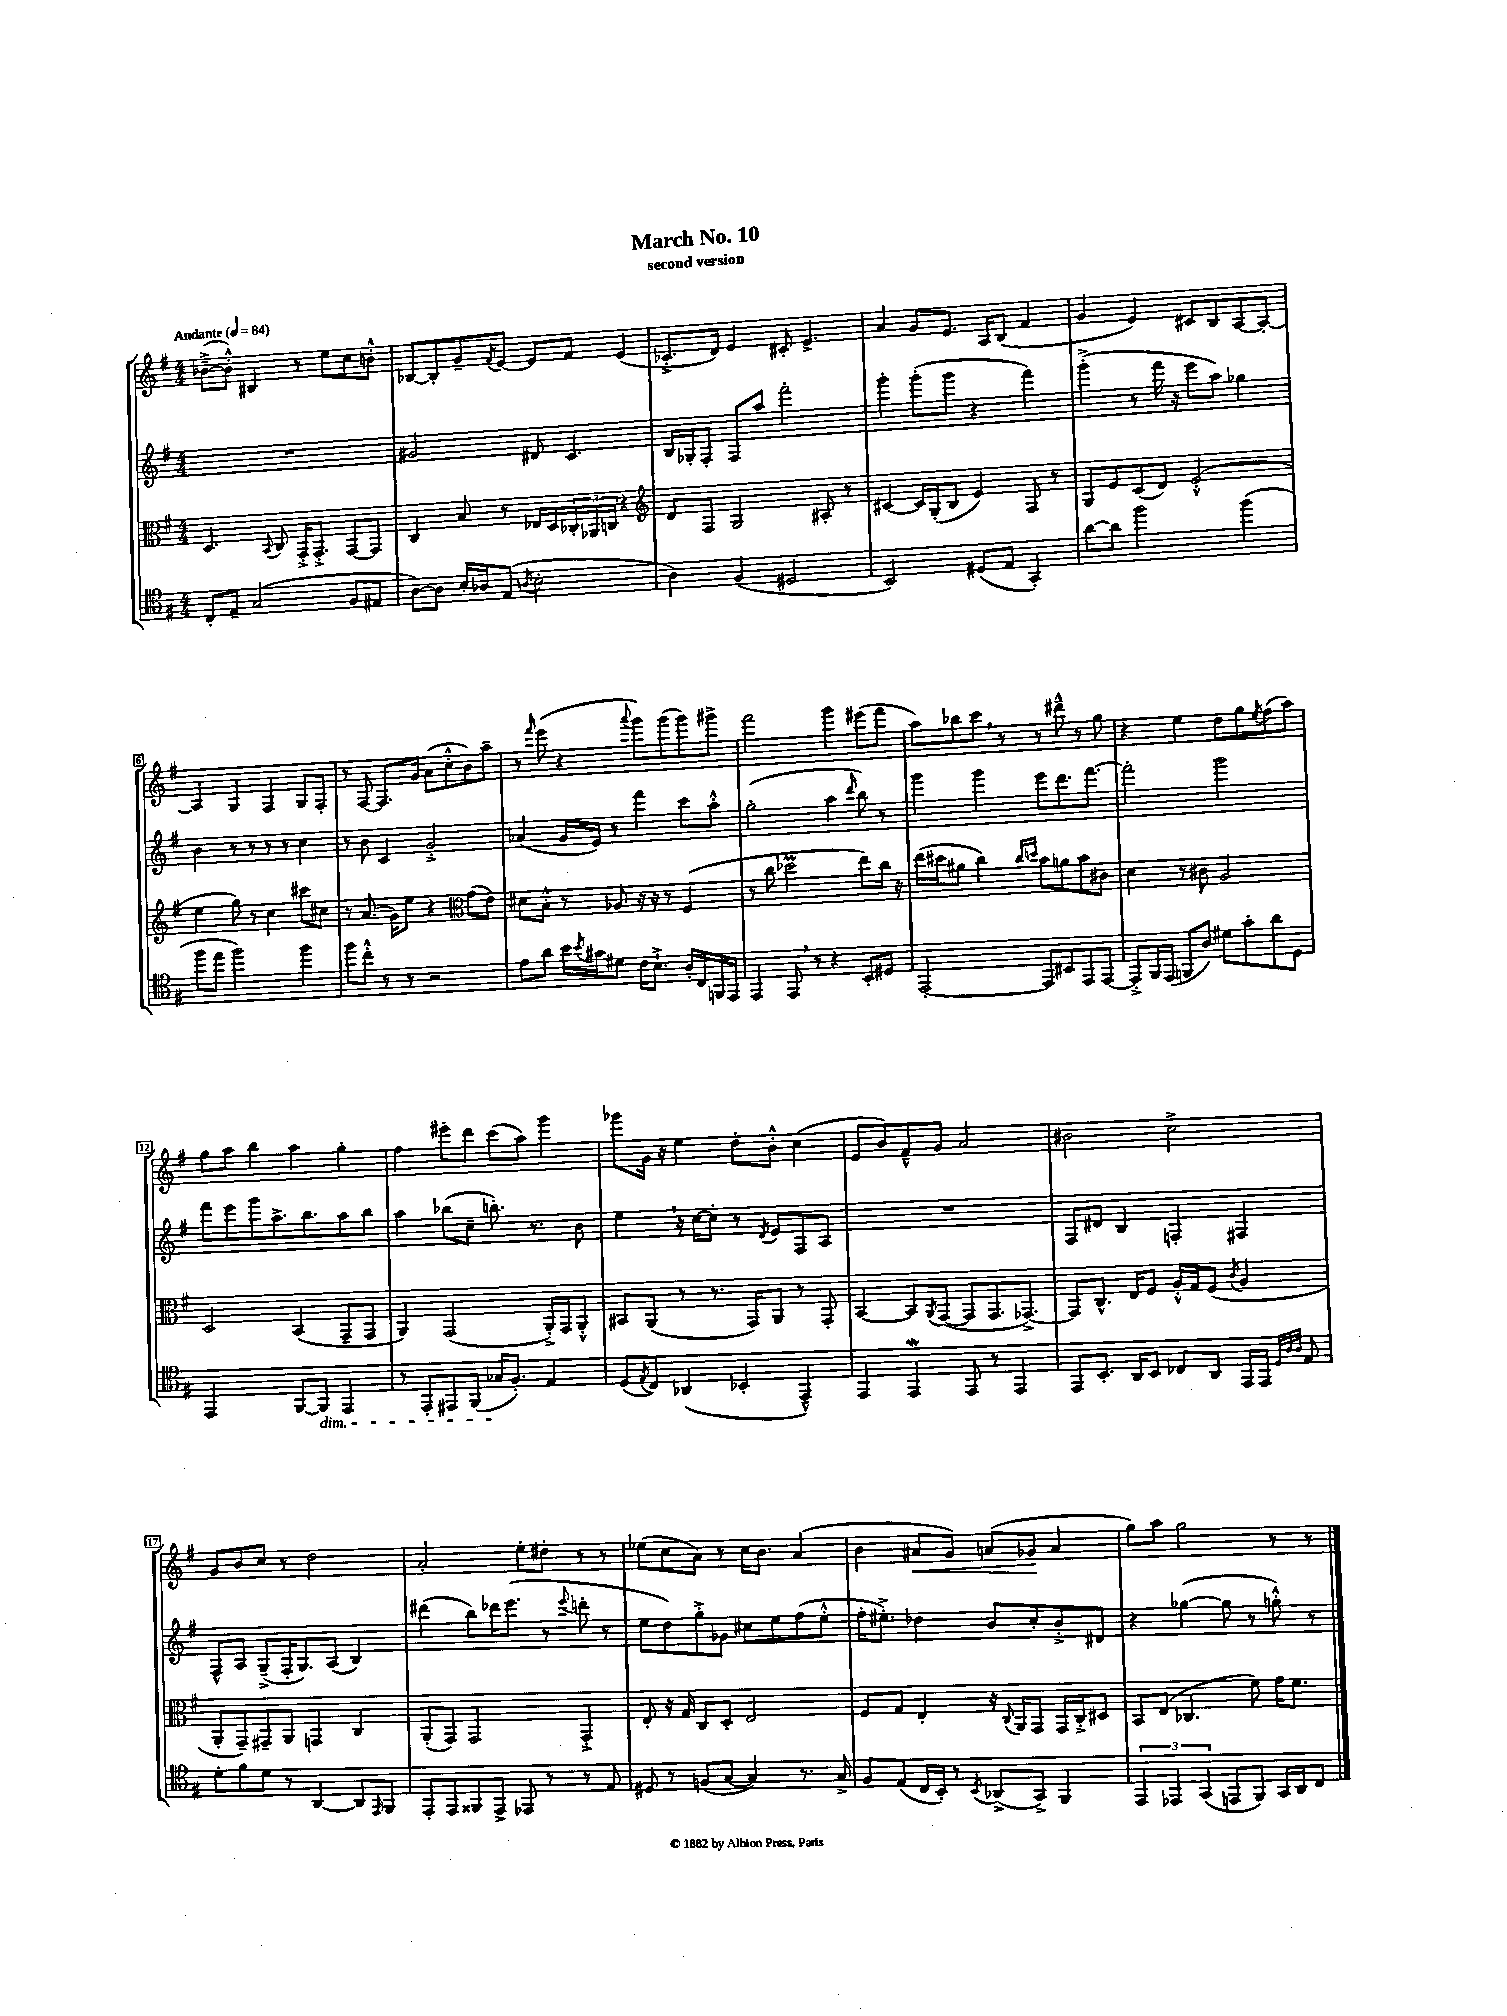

**kern	**kern	**kern	**kern
*staff4	*staff3	*staff2	*staff1
*clefC4	*clefC3	*clefG2	*clefG2
*k[f#]	*k[f#]	*k[f#]	*k[f#]
*M4/4	*M4/4	*M4/4	*M4/4
*MM84	*MM84	*MM84	*MM84
8C'	4.D	1r	([8b-~^
8E~	.	.	8b-'^^])
(2G	.	.	4B#
.	8qqBB	.	.
.	8C	.	.
.	16GG'^	.	8r
.	8.GG'^	.	.
.	.	.	8ee
8F#	[8GG	.	8cc
8E#	8GG]	.	8b'^^
=	=	=	=
[8A)	4C	2g#	[8B-
8A]	.	.	8B-']
16B'	8B	.	8g~
16A-	.	.	.
.	.	.	8qf#
(8E	8r	.	[8e
8qA	.	.	.
2B'	16E-	8d#	8e]
.	16D	.	.
.	24C-'	4.c	8f#
.	24AA-	.	.
.	24C	.	.
.	4r	.	(4e
=	=	=	=
*	*clefG2	*	*
4A)	8d	16B	8.c-'^
.	.	16G-'	.
.	8F#	8F#'	.
.	.	.	16d)
(4F#	2G	8F#	4e
.	.	8aa	.
2D#	.	2fff#'	8c#'
.	.	.	4.e^
.	8A#'	.	.
.	8r	.	.
=	=	=	=
2BB)	[4c#	4ggg'	4a
.	16c#]	(8ggg'	8g
.	(16G'	.	.
.	8B	8ggg	8.e
(8D#	4e)	4r	.
.	.	.	16A
8E	.	.	(8B
4GG')	8F#	4fff#)	4f#
.	8r	.	.
=	=	=	=
[8a	8G	(4ggg'^	4g
8a]	8e	.	.
2ff#	(8c	8r	4e)
.	8d)	16fff#	.
.	.	16r	.
.	(2e'^^	8eee	8c#
.	.	8aa)	8B
(4ff#	.	4gg-	[8A
.	.	.	8A'_
=	=	=	=
8ff#	4ee	4b	4A]
8ee	.	.	.
2ff#)	8gg)	8r	4G
.	8r	8r	.
.	4cc	8r	4F#
.	.	8r	.
4ff#	8ccc#	4cc	8G
.	8cc#	.	8F#'
=	=	=	=
8ff#	8r	8r	8r
8cc'^^	(8.a	8b	[8F#
8r	.	4c	8.F#]
.	16g)	.	.
8r	8ee	.	.
.	.	.	16g
2r	4r	2g'^	(8a
.	.	.	8cc'^^
*	*clefC3	*	*
.	(8g	.	8b)
.	8e)	.	8aa~
=	=	=	=
8e	8d#	(4a-	8r
.	.	.	16qqfff#
8a	8B'^^	.	(8eee
16b	8r	16g	4r
8qb	.	.	.
16g#	.	16e)	.
8d#	8A-	8r	.
.	.	.	8qqaaa
16c	16r	4fff#	8ggg)
8.B`^	16r	.	.
.	8r	.	(8ggg
16A'	(4F#	8ccc	8ggg)
16C	.	.	.
16FF	.	8aa'^^	8ggg#^
16EE	.	.	.
=	=	=	=
4EE	8r	(2gg'	2fff#
.	8cc	.	.
8EE	2dd-	.	.
8r	.	.	.
4r	.	4aa	4ggg
.	.	16qqddd	.
8BB'	8ee)	8bb)	(8eee#
8D#	16cc	8r	8fff#
.	16r	.	.
=	=	=	=
[2EE'	(16ee	4ggg	8aa)
.	16dd#	.	.
.	8a#	.	8bb-
.	4cc)	4ggg	8ccc
.	.	.	8r
.	16qqcc	.	.
.	16qqdd	.	.
8EE]	8b	8eee	8r
8BB#	8a	8.ddd	8ddd#~^^
8EE	8b	.	8r
.	.	[8.fff#	.
[8EE	8c#	.	8gg
=	=	=	=
8EE'^]	4d	2fff#']	4r
16FF#	.	.	.
(16EE	.	.	.
8FF	8r	.	4ee
8A)	8c#	.	.
8d#	2A	2ggg	8dd
8g'	.	.	8gg
.	.	.	8qee
8a	.	.	(8ff#
8D	.	.	8aa)
=	=	=	=
2EE	2D	8fff#	8gg
.	.	8eee	8aa
.	.	8ggg	4bb
.	.	8.aa^	.
[8FF#	(4BB	.	4aa
.	.	8.bb	.
8FF#]	.	.	.
4EE	8GG~	8aa	4gg'
.	8GG	8bb	.
=	=	=	=
8r	4AA)	4aa	4ff#
8EE'	.	.	.
8EE#	(2GG	(8bb-	8eee#'
(8FF#	.	8cc~	8ddd
16G-	.	8.bb')	(8ccc
8.F#')	.	.	.
.	.	.	8aa)
.	.	8.r	.
4E	16AA'^)	.	4ggg
.	16GG	.	.
.	8AA'^^	8b	.
=	=	=	=
(8D	8BB#	4ee	8ggg-
8qE	.	.	.
8C)	(8AA	.	16g
.	.	.	16r
(4AA-	8r	16r	4ee
.	.	[16cc	.
.	8.r	8cc']	.
4BB-'	.	8r	8dd'
.	16GG)	.	.
.	.	8qd	.
.	8AA	8e	8b'^^
4EE~^^)	8r	8F#	(4cc
.	8GG'	8A	.
=	=	=	=
4EE	[4BB	1r	8e
.	.	.	8b)
4EE	8BB]	.	8f#~^^
.	8qAA	.	.
.	([8GG	.	8g
8EE	8GG]	.	2a
8r	8.GG	.	.
4EE	.	.	.
.	[8.GG-^)	.	.
=	=	=	=
8EE	8GG-]	8F#	2b#
8.BB'	8.C^^	8d#	.
.	.	4B	.
16AA	16E	.	.
8BB	8F#	.	.
8C-	16A'^^	4F'	2cc^
.	16G	.	.
8AA	(8F#	.	.
.	8qc	.	.
16EE	4A	4F#	.
16EE	.	.	.
32qqD	.	.	.
32qqA	.	.	.
32qqA	.	.	.
8E	.	.	.
=	=	=	=
8d'	8AA'	8F#^^	8g
8f#	8GG~)	8A	8b
8d	8GG#~	(8G~^	8cc
8r	8AA	16F#'	8r
.	.	8.G)	.
[4AA	4GG	.	2dd
.	.	(8A	.
8AA]	4C	4B)	.
16qqEE	.	.	.
8FF#	.	.	.
=	=	=	=
8EE'	(8AA'	(4ddd#	2a'
8EE	8GG)	.	.
8FF##	2GG	8bb)	.
8EE^	.	16ddd-	.
.	.	(8.eee	.
8EE-	.	.	8ee'
8r	.	8r	8dd#'
.	.	8qqeee	.
8r	4GG'^	8ddd'	8r
8E	.	8r	8r
=	=	=	=
8D#	8E'	8ee	(8ee-
8r	16r	8dd)	8cc
.	16G	.	.
(8F	8C	8gg'^	8a)
[8G	8D'	8g-	8r
4G])	2E	8cc#	16cc
.	.	.	8.b
.	.	8ee	.
8.r	.	(8ff#	(4a
.	.	8ee'^^	.
16G^	.	.	.
=	=	=	=
8F#	8F#	16ff#'	4b
.	.	8.ee#'^)	.
(8E	8G	.	.
16C	4E'	4dd-	8a#
16BB')	.	.	.
8r	.	.	8g)
8qBB	.	.	.
(8AA-^	16r	8b	(8a
.	8qqC	.	.
.	16AA	.	.
8GG^)	8GG	8cc'	8g-
4FF#	16GG	8b'^	4a
.	16C'^	.	.
.	8D#	8d#	.
=	=	=	=
6EE	8BB	4r	8gg)
.	(8E	.	8aa
6EE-	.	.	.
.	4.C-	([4gg-	2gg
(6GG	.	.	.
8EE	.	8gg-]	.
8FF#)	8f#)	8r	.
16GG	16g	8gg'^^)	8r
16AA	8.f#	.	.
8C	.	8r	8r
==	==	==	==
*-	*-	*-	*-
